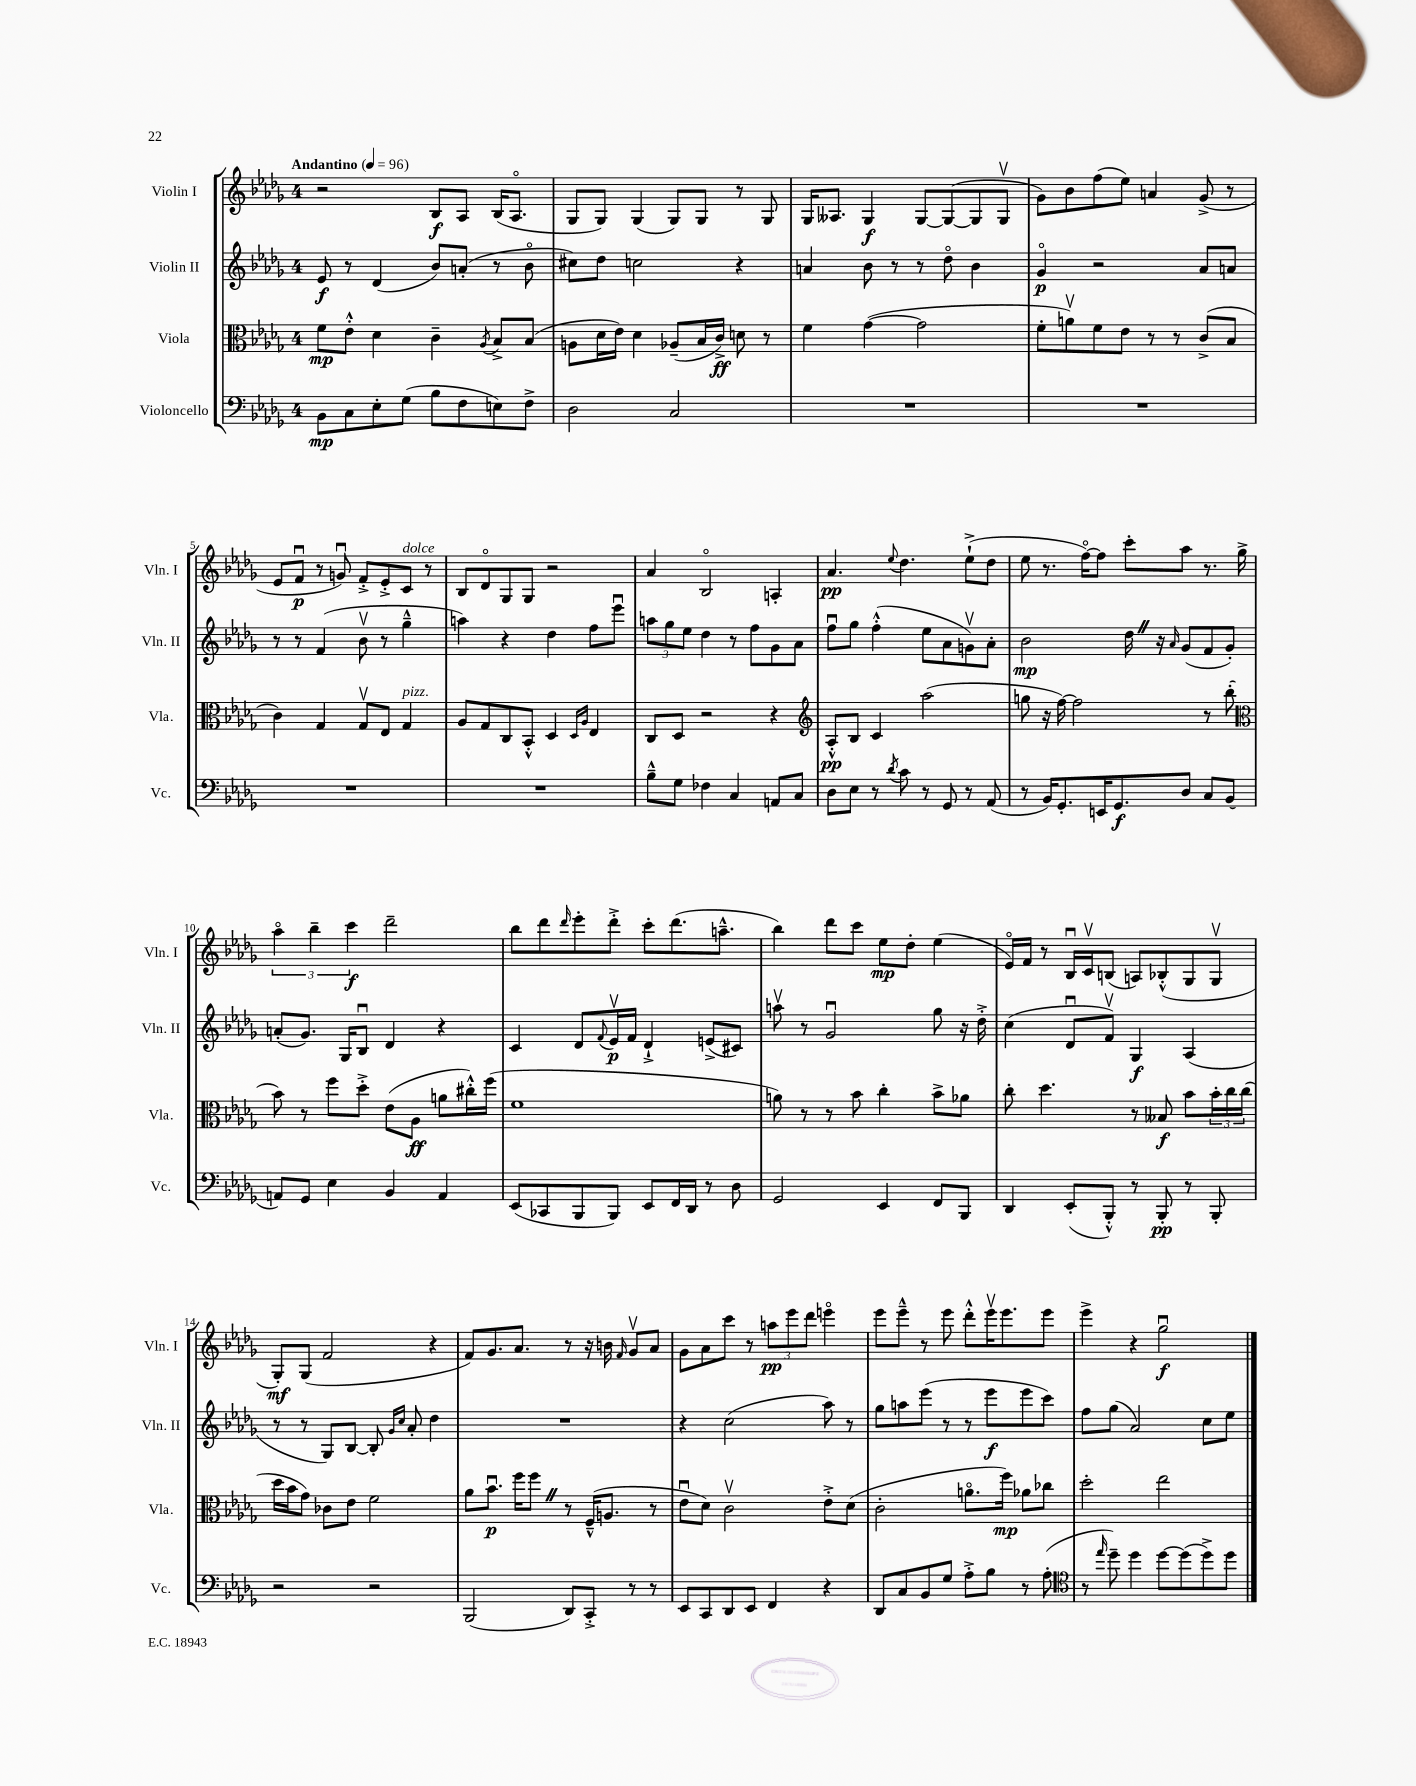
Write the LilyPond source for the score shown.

<<
\new StaffGroup <<
\new Staff = "s0" \with { instrumentName = "Violin I" shortInstrumentName = "Vln. I" } {
    \clef treble \key des \major \once \override Staff.TimeSignature.style = #'single-digit \time 4/4 \tempo "Andantino" 4 = 96
    r2 bes8\f aes8 bes16( aes8.\flageolet |
    ges8 ges8) ges4( ges8) ges8 r8 ges8 |
    ges16 aeses8. ges4\f ges8~ ges8~( ges8 ges8\upbow |
    ges'8) bes'8 f''8( ees''8) a'4 ges'8->( r8 |
    ees'8 f'8\downbow\p r8 g'8\downbow) f'8-.-> ees'8-.-> c'8^\markup { \italic "dolce" } r8 |
    bes8 des'8\flageolet ges8 ges8 r2 |
    aes'4 bes2\flageolet a4-. |
    aes'4.\pp \appoggiatura { ees''8 } des''4. ees''8-!->( des''8 |
    ees''8 r8. f''16~\flageolet) f''8 c'''8-. aes''8 r8. ges''16-> |
    \tuplet 3/2 { aes''4\flageolet bes''4-- c'''4\f } des'''2-- |
    bes''8 des'''8 \grace { des'''16 } ees'''8-. des'''8-.-> c'''8-. des'''8.( a''8.---^ |
    bes''4) des'''8 c'''8 ees''8\mp des''8-. ees''4( |
    ees'16\flageolet) f'16 r8 bes16\downbow c'16\upbow b8( a8) bes8-.-^( ges8 ges8\upbow |
    ges8-.\mf) ges8( f'2 r4 |
    f'8) ges'8. aes'8. r8 r16 b'16 \grace { f'16 } ges'8\upbow aes'8 |
    ges'8 aes'8 c'''8 r8 \tuplet 3/2 { a''8\pp ees'''8 des'''8 } e'''4\flageolet |
    ees'''8 ees'''8---^ r8 ees'''8 des'''8-.-^ ees'''16\upbow ees'''8. ees'''8 |
    ees'''4-> r4 ges''2\downbow\f \bar "|." |
}
\new Staff = "s1" \with { instrumentName = "Violin II" shortInstrumentName = "Vln. II" } {
    \clef treble \key des \major \once \override Staff.TimeSignature.style = #'single-digit \time 4/4
    ees'8\f r8 des'4( bes'8) a'8-.( r8 bes'8\flageolet |
    cis''8) des''8 c''2 r4 |
    a'4 bes'8 r8 r8 des''8\flageolet bes'4 |
    ges'4\flageolet\p r2 aes'8 a'8 |
    r8 r8 f'4( bes'8\upbow r8 ges''4---^ |
    a''4) r4 des''4 f''8 ees'''8\downbow |
    \tuplet 3/2 { a''8 ges''8 ees''8 } des''4 r8 f''8 ges'8 aes'8 |
    f''8\downbow ges''8 f''4-.-^( ees''8 aes'8 g'8\upbow) aes'8-. |
    bes'2\mp des''16 \once \override BreathingSign.text = \markup { \musicglyph "scripts.caesura.straight" } \breathe r16 \grace { aes'16 } ges'8( f'8 ges'8-.) |
    a'8-.( ges'8.) ges16 bes8\downbow des'4 r4 |
    c'4 des'8 \appoggiatura { f'8 } ees'16\upbow\p f'16 des'4-!-> e'8->( cis'8) |
    a''8\upbow r8 ges'2\downbow ges''8 r16 des''16-.-> |
    c''4( des'8\downbow f'8\upbow) ges4\f aes4( |
    r8 r8 ges8) bes8~ bes8-. \grace { ges'16 c''16 } aes'8-. des''4 |
    R1 |
    r4 c''2( aes''8) r8 |
    ges''8 a''8 ees'''8( r8 r8 ees'''8\f ees'''8 c'''8) |
    f''8 ges''8( aes'2) c''8 ees''8 \bar "|." |
}
\new Staff = "s2" \with { instrumentName = "Viola" shortInstrumentName = "Vla." } {
    \clef alto \key des \major \once \override Staff.TimeSignature.style = #'single-digit \time 4/4
    f'8\mp ees'8-.-^ des'4 c'4-- \acciaccatura { aes8 } bes8-> bes8( |
    a8 des'16 ees'16) des'4 aes8--( bes16 c'16->\ff) d'8 r8 |
    f'4 ges'4~( ges'2 |
    f'8-. a'8\upbow) f'8 ees'8 r8 r8 c'8->( bes8 |
    c'4) ges4 ges8\upbow ees8 ges4^\markup { \italic "pizz." } |
    aes8 ges8 c8 bes,8-.-^ des4 \grace { des16 aes16 } ees4 |
    c8 des8 r2 r4 |
    \clef treble aes8-.-^\pp bes8 c'4 aes''2( |
    g''8 r16 f''16~) f''2 r8 bes''8-.( |
    \clef alto bes'8) r8 f''8 des''8-.-> ees'8( aes8\ff a'8 cis''16-.-^) f''16( |
    f'1 |
    a'8) r8 r8 bes'8 c''4-. bes'8-> aes'8 |
    c''8-. des''4. r8 beses8\f bes'8 \tuplet 3/2 { bes'16-. c''16 c''16( } |
    des''16 bes'16 ges'8) ces'8 ees'8 f'2 |
    aes'8 bes'8.\downbow\p f''16 f''8 \once \override BreathingSign.text = \markup { \musicglyph "scripts.caesura.straight" } \breathe r8 f16---^( a8. r8 |
    ees'8\downbow des'8) c'2\upbow ees'8-.-> des'8( |
    c'2-. a'8.\flageolet f''16\mp) aes'8 ces''8 |
    des''2-. ees''2 \bar "|." |
}
\new Staff = "s3" \with { instrumentName = "Violoncello" shortInstrumentName = "Vc." } {
    \clef bass \key des \major \once \override Staff.TimeSignature.style = #'single-digit \time 4/4
    bes,8\mp c8 ees8-. ges8( bes8 f8 e8) f8-> |
    des2 c2 |
    R1 |
    R1 |
    R1 |
    R1 |
    bes8---^ ges8 fes4 c4 a,8 c8 |
    des8 ees8 r8 \acciaccatura { des'8 } c'8 r8 ges,8 r8 aes,8( |
    r8 bes,16) ges,8.-. e,16 ges,8.\f des8 c8 bes,8( |
    a,8) ges,8 ees4 bes,4 a,4 |
    ees,8( ces,8 bes,,8 bes,,8) ees,8 f,16 des,16 r8 des8 |
    ges,2 ees,4 f,8 bes,,8 |
    des,4 ees,8-.( bes,,8-.-^) r8 bes,,8-.\pp r8 bes,,8-. |
    r2 r2 |
    bes,,2( des,8) c,8-.-> r8 r8 |
    ees,8 c,8 des,8 ees,8 f,4 r4 |
    des,8 c8 bes,8 ges8 aes8-.-> bes8 r8 aes8-.( |
    \clef tenor r8 \grace { ees''16 } des''8--) des''4 des''8~ des''8( des''8->) des''8 \bar "|." |
}
>>
>>
